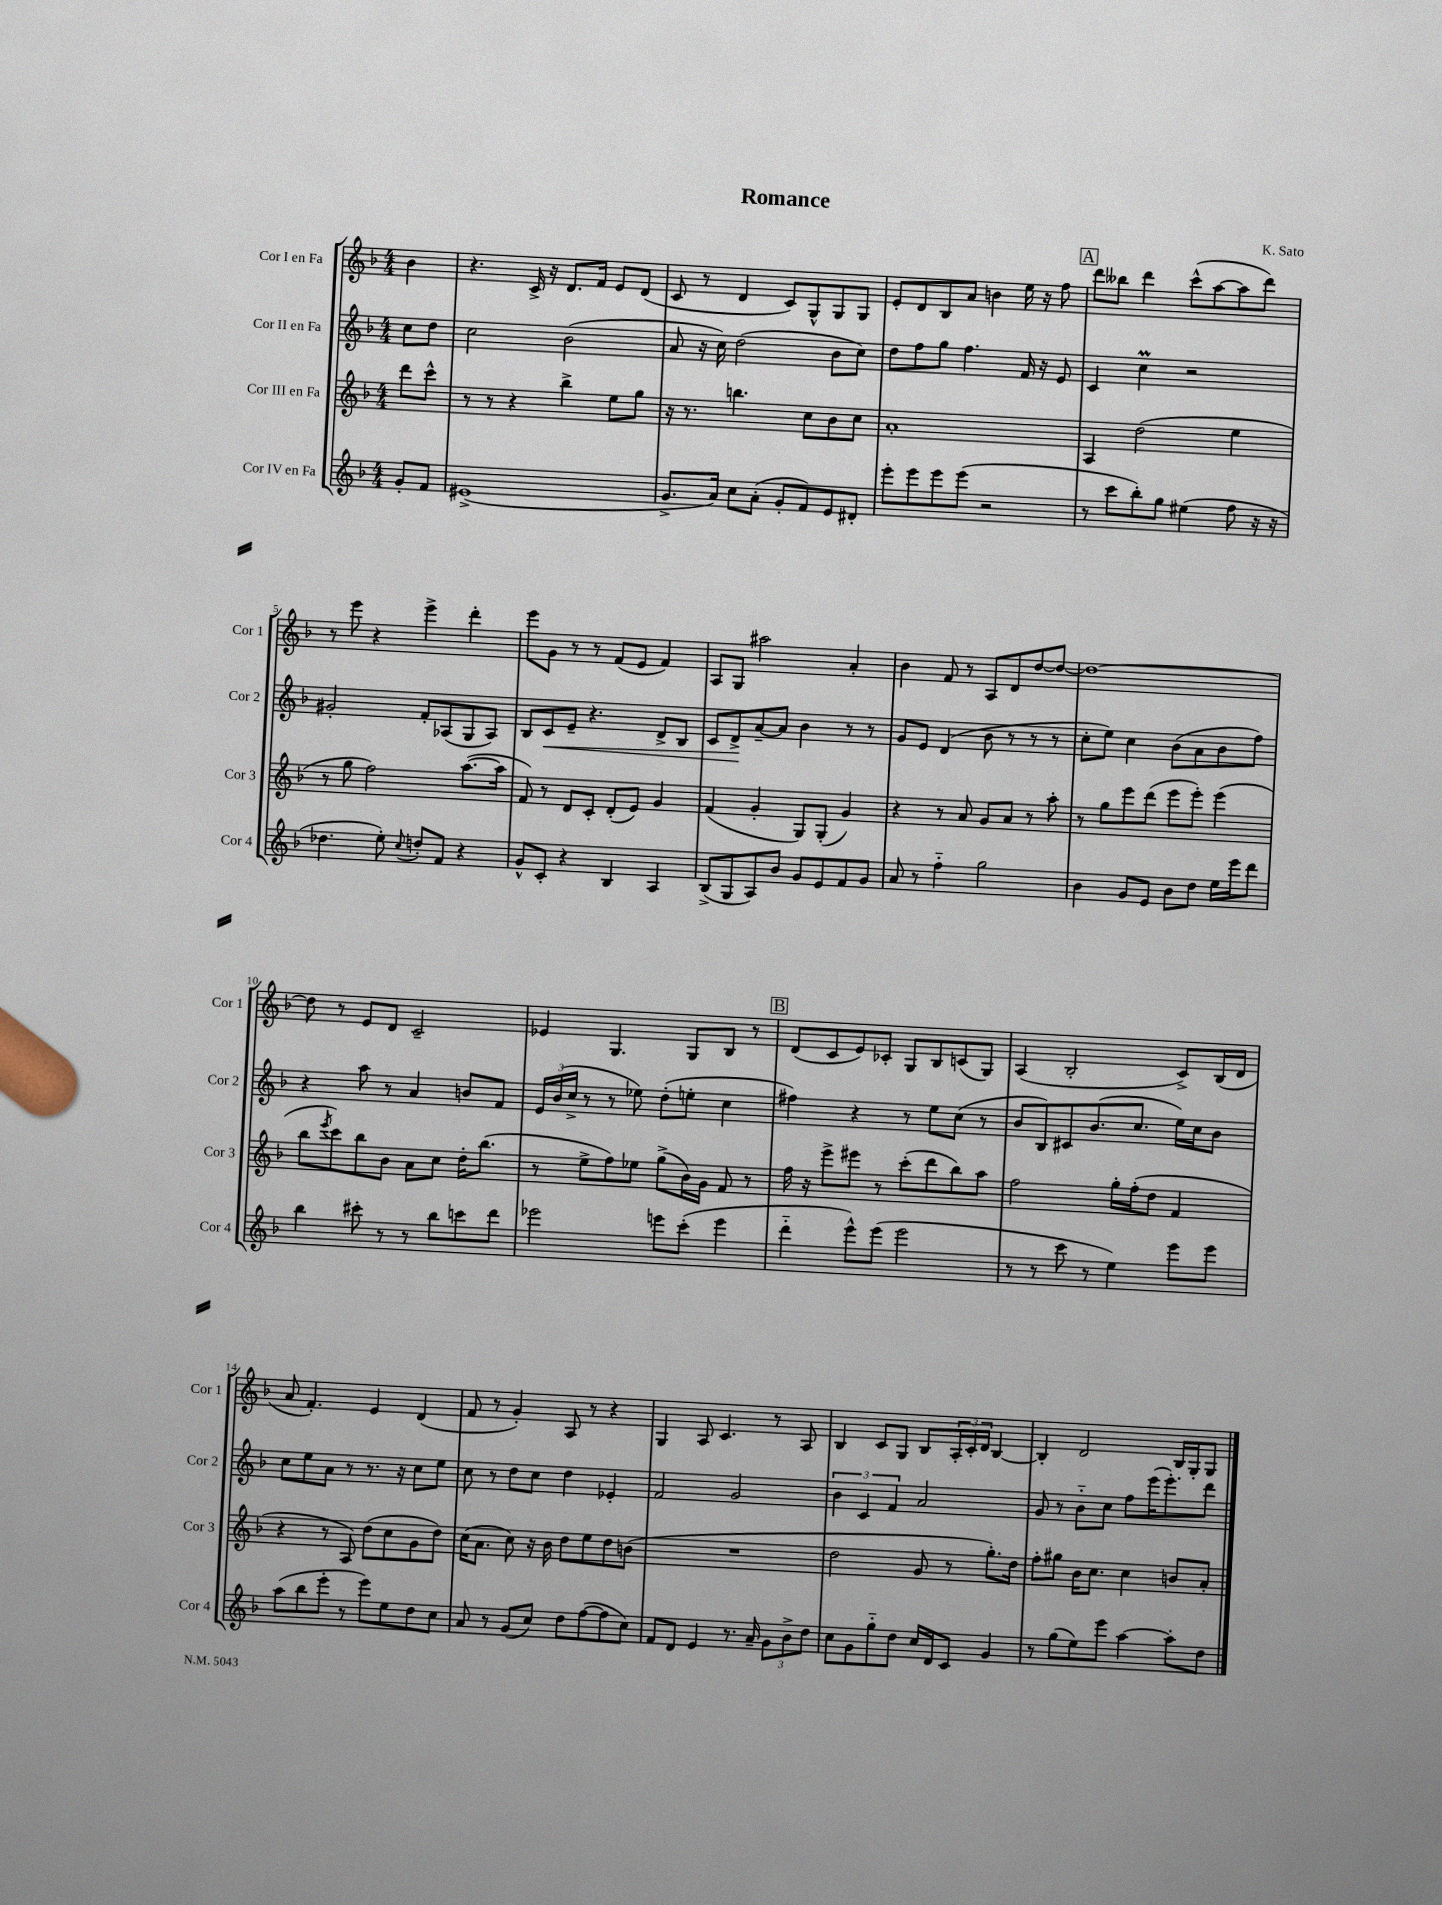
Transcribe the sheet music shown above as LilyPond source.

\header { title = "Romance" composer = "K. Sato" }
<<
\new StaffGroup <<
\new Staff = "s0" \with { instrumentName = "Cor I en Fa" shortInstrumentName = "Cor 1" } {
    \clef treble \key f \major \numericTimeSignature \time 4/4 \partial 4
    bes'4 |
    r4. c'16-> r16 d'8. f'16 e'8 d'8( |
    c'8 r8 d'4 c'8) g8-^ g8 g8 |
    e'8-. d'8 bes8 a'8 b'4 e''16 r16 f''8 |
    \mark \markup { \box "A" } d'''8 beses''8 d'''4 c'''8-^( a''8~ a''8 d'''8) |
    r8 e'''8 r4 e'''4-> d'''4-. |
    e'''8 g'8 r8 r8 f'8( e'8 f'4) |
    a8 g8 ais''2 a'4-. |
    bes'4 f'8 r8 a8 d'8 d''8~ d''8~ |
    d''1~ |
    d''8 r8 e'8 d'8 c'2-- |
    ees'4 g4. g8 bes8 r8 |
    \mark \markup { \box "B" } d'8( c'8 e'8) ces'8-. g8 bes8 c'8( g8) |
    a4( bes2-. c'8->) bes16( d'16 |
    a'8 f'4.-.) e'4 d'4( |
    f'8 r8 g'4-.) a8 r8 r4 |
    g4 a8 c'4. r8 a8 |
    bes4 c'8 g8 bes8 \tuplet 3/2 { a16-. c'16-. d'16 } bes4~ |
    bes4-. d'2 bes16 g16-. g8 \bar "|." |
}
\new Staff = "s1" \with { instrumentName = "Cor II en Fa" shortInstrumentName = "Cor 2" } {
    \clef treble \key f \major \numericTimeSignature \time 4/4 \partial 4
    c''8 d''8 |
    c''2 bes'2( |
    a'8 r16 c''16) d''2( bes'8 c''8) |
    d''8 f''8 g''8 f''4. f'16 r16 e'8 |
    \mark \markup { \box "A" } c'4 c''4\prall r2 |
    gis'2-. f'8-. aes8( g8 aes8) |
    bes8 c'8\< e'8-- r4. d'8-> bes8 |
    c'8 d'8->\! a'8~-- a'8 bes'4 r8 r8 |
    g'8 e'8 d'4( bes'8 r8 r8 r8 |
    c''8-. e''8) c''4 bes'8( a'8 bes'8 f''8) |
    r4 a''8 r8 a'4 b'8 f'8 |
    \tuplet 3/2 { e'16 bes'16( c''16-> } r8 r8 ees''8) d''8-.( e''8-. c''4 |
    \mark \markup { \box "B" } fis''4) r4 r8 e''8 c''8( r8 |
    bes'8 bes8) cis'8 bes'8.( c''8. e''16) c''16 bes'8 |
    c''8 e''8 a'8 r8 r8. r16 c''8 e''8 |
    c''8 r8 d''8 c''8 d''4 ees'4-. |
    f'2 g'2 |
    \tuplet 3/2 { bes'4 c'4 f'4 } a'2 |
    g'8 r8 bes'8-_ c''8 f''8 e'''16( e'''8.-.) d'''8 \bar "|." |
}
\new Staff = "s2" \with { instrumentName = "Cor III en Fa" shortInstrumentName = "Cor 3" } {
    \clef treble \key f \major \numericTimeSignature \time 4/4 \partial 4
    d'''8 c'''8-^ |
    r8 r8 r4 bes''4-> e''8 g''8 |
    r16 r8. b''4. c''8 bes'8 c''8 |
    a'1-. |
    \mark \markup { \box "A" } a4 d''2( e''4 |
    r8 g''8 f''2) a''8.~( a''16 |
    f'8) r8 d'8 c'8-. d'8-.( e'8) g'4 |
    f'4( g'4-. g8) g8-.( g'4) |
    r4 r8 a'8 g'8 a'8 r8 a''8-. |
    r8 g''8 e'''8 d'''8( e'''8 e'''8-.) e'''4( |
    bes''8 \acciaccatura { e'''8 } c'''8) bes''8 bes'8 a'8 c''8 d''16-. bes''8.( |
    r8 e''8-> f''8) ees''8 g''8->( bes'16) g'16 f'8 r8 |
    \mark \markup { \box "B" } f''16 r16 e'''8-> eis'''8 r8 c'''8-.( d'''8 bes''8) a''8 |
    f''2 g''16-. f''16-.( d''8 f'4 |
    r4 r8 a8) d''8( c''8 g'8 d''8) |
    c''16( a'8. c''8) r16 bes'16 d''8 e''8 d''8 b'8( |
    R1 |
    d''2 g'8 r8 g''8.-.) d''16 |
    f''8-. gis''8 bes'16 c''8. c''4 b'8 a'8-. \bar "|." |
}
\new Staff = "s3" \with { instrumentName = "Cor IV en Fa" shortInstrumentName = "Cor 4" } {
    \clef treble \key f \major \numericTimeSignature \time 4/4 \partial 4
    g'8-. f'8 |
    eis'1->( |
    g'8.-> a'16) c''8 a'8-.( g'8-. f'8) e'8 dis'8-. |
    e'''8-. e'''8 e'''8 e'''8( r2 |
    \mark \markup { \box "A" } r8 c'''8 bes''8-.) g''8 eis''4( f''8 r16 r16 |
    des''4. e''8-.) \appoggiatura { c''8 } d''8-. f'8 r4 |
    g'8-^ c'8-. r4 bes4 a4 |
    bes8->( g8 a8) bes'8 g'8 e'8 f'8 g'8 |
    a'8 r8 f''4-_ g''2 |
    bes'4 g'8 e'8 bes'8 d''8 e''16 e'''16 d'''8 |
    bes''4 cis'''8-. r8 r8 bes''8 c'''8 d'''8 |
    ees'''2 e'''8 c'''8-.( e'''4 |
    \mark \markup { \box "B" } d'''4-_ e'''8-^) e'''8( e'''2 |
    r8 r8 c'''8 r8 e''4) e'''8 e'''8 |
    a''8( bes''8 e'''8-. r8 e'''8) e''8 d''8 c''8 |
    a'8 r8 g'8( c''8) d''8 f''8~( f''8 c''8) |
    f'8 d'8 e'4 r8. a'16-- \tuplet 3/2 { g'8 bes'8-> d''8 } |
    c''8 g'8 g''8-_ d''8 c''16 d'16 c'8 g'4 |
    r8 g''8( e''8) e'''8 a''4~ a''8-. d''8 \bar "|." |
}
>>
>>
